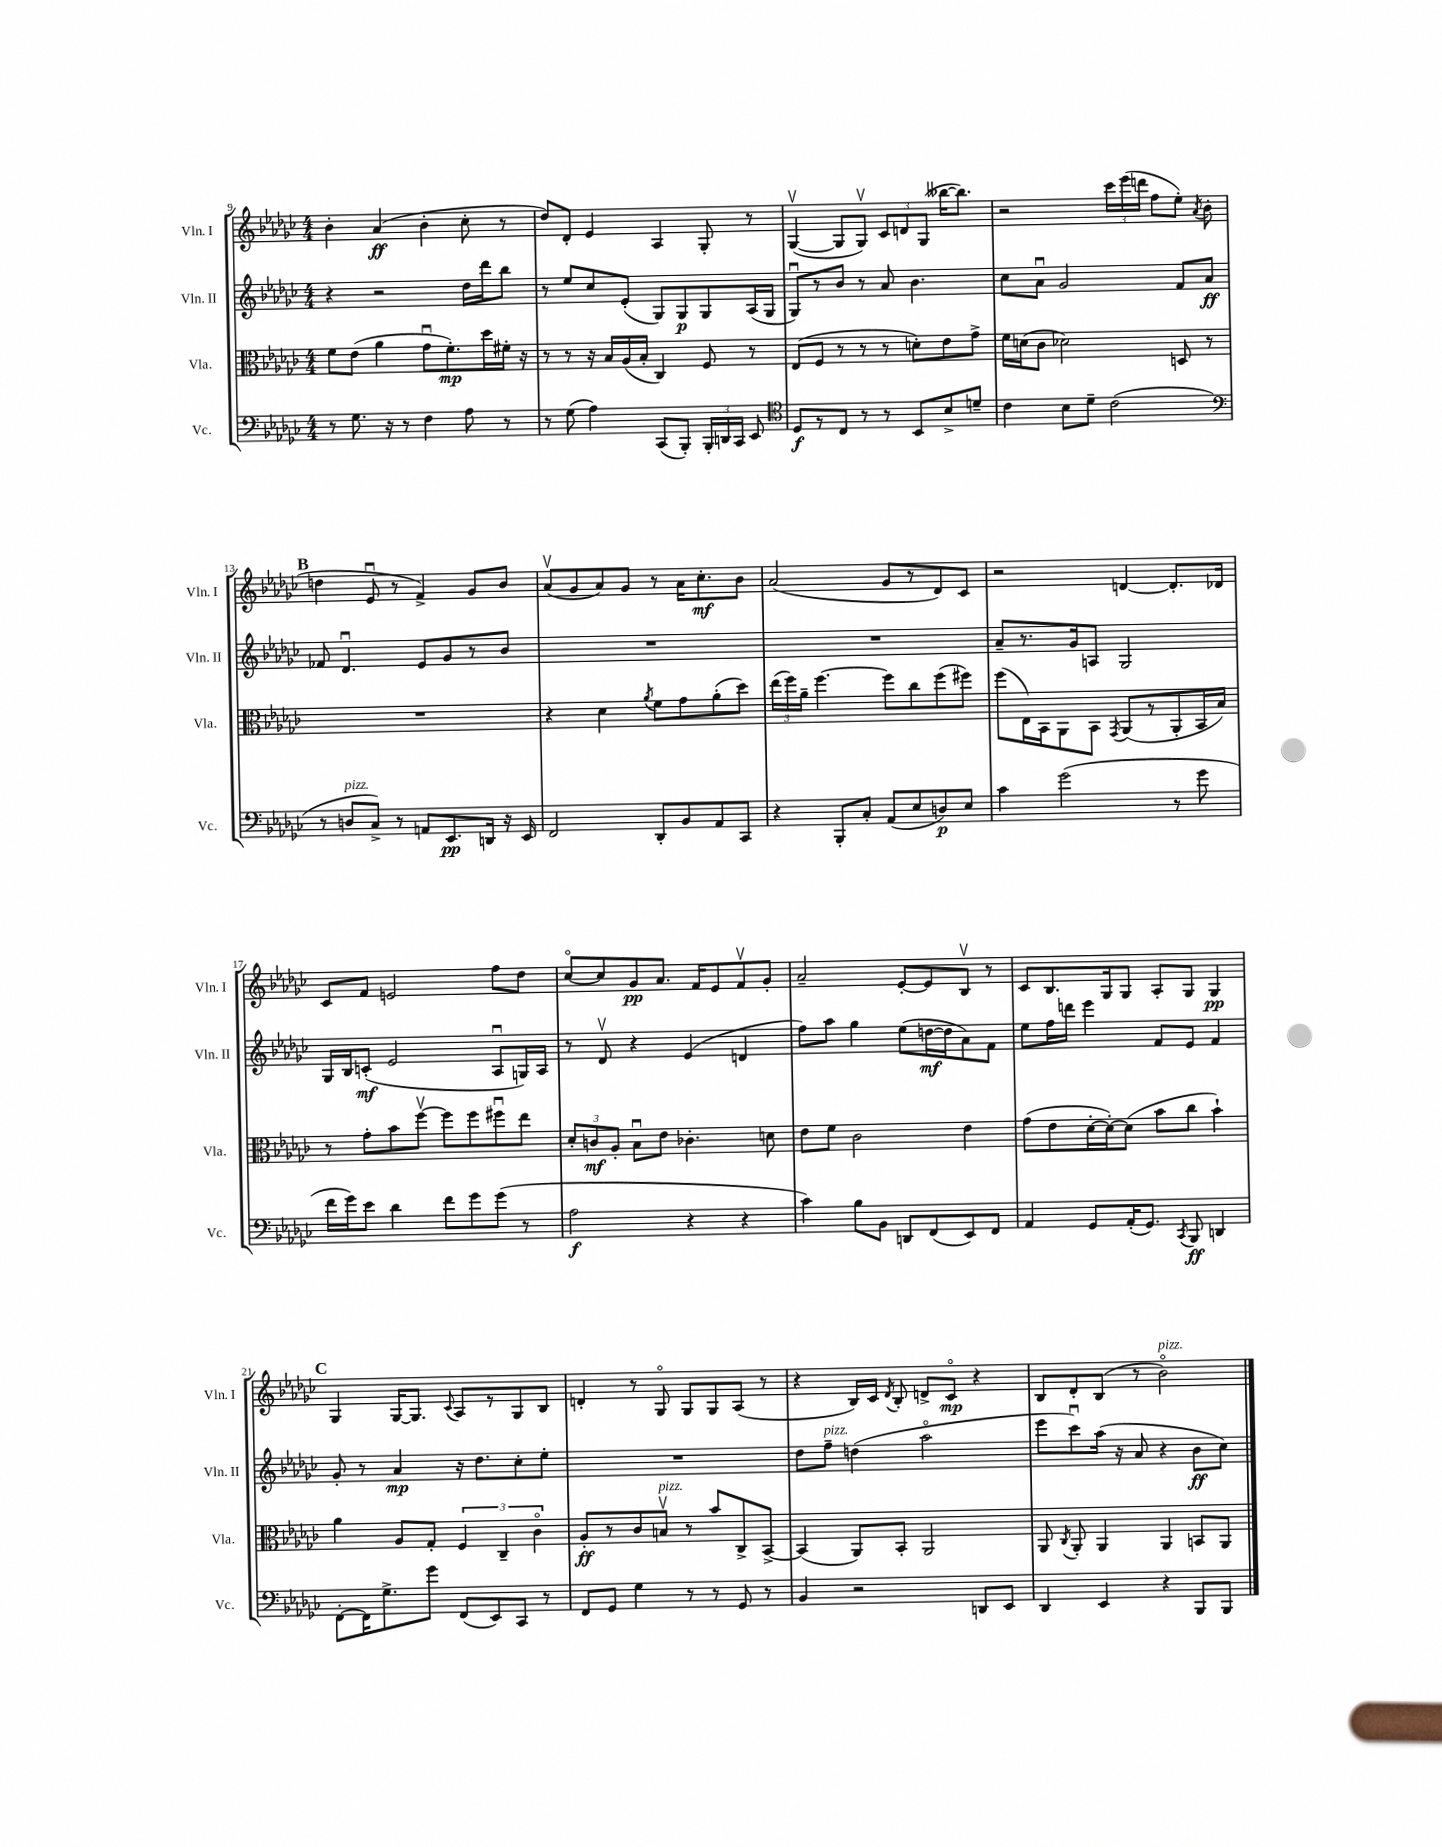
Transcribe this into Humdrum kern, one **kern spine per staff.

**kern	**dynam	**kern	**dynam	**kern	**dynam	**kern	**dynam
*part4	*part4	*part3	*part3	*part2	*part2	*part1	*part1
*staff4	*staff4	*staff3	*staff3	*staff2	*staff2	*staff1	*staff1
*I"Vc.	*	*I"Vla.	*	*I"Vln. II	*	*I"Vln. I	*
*I'Vc.	*	*I'Vla.	*	*I'Vln. II	*	*I'Vln. I	*
*clefF4	*	*clefC3	*	*clefG2	*	*clefG2	*
*k[b-e-a-d-g-c-]	*	*k[b-e-a-d-g-c-]	*	*k[b-e-a-d-g-c-]	*	*k[b-e-a-d-g-c-]	*
*M4/4	*	*M4/4	*	*M4/4	*	*M4/4	*
=9	=9	=9	=9	=9	=9	=9	=9
8r	.	8f\L	.	4r	.	4b-'\	.
8.G-\	.	(8e-\J	.	.	.	.	.
.	.	4a-\	.	2r	.	(4a-/	ff
16r	.	.	.	.	.	.	.
8r	.	.	.	.	.	.	.
4F\	.	8g-u\L	.	.	.	4b-'\	.
.	.	8.f'\)	mp	.	.	.	.
8A-\	.	.	.	16dd-\LL	.	8cc-'\	.
.	.	16dd-\L	.	16ddd-\J	.	.	.
8r	.	16f#X'\JJ	.	8bb-\J	.	8r	.
.	.	16r	.	.	.	.	.
=10	=10	=10	=10	=10	=10	=10	=10
8r	.	8r	.	8r	.	8dd-/L)	.
(8G-\	.	8r	.	8ee-/L	.	8d-'/J	.
4A-\)	.	16r	.	8cc-/	.	4e-/	.
.	.	16B-/LL	.	.	.	.	.
.	.	(16A-/	.	(8e-'/J	.	.	.
.	.	16B-'/JJ	.	.	.	.	.
(8CC-/L	.	4C-/)	.	8G-/L)	.	4A-/	.
8BBB-'/J)	.	.	.	8G-/	p	.	.
24BBB-'/LL	.	8F/	.	8G-/	.	8G-'/	.
24DDn/	.	.	.	.	.	.	.
24CC-/JJ	.	.	.	.	.	.	.
8EE-/	.	8r	.	(16A-/L	.	8r	.
.	.	.	.	16G-/JJ	.	.	.
=11	=11	=11	=11	=11	=11	=11	=11
*clefC4	*	*	*	*	*	*	*
8D-/L	f	(8E-/L	.	8G-u/L)	.	([4G-v/	.
8r	.	8F/J	.	8r	.	.	.
8C-/J	.	8r	.	8b-/J	.	8G-/L]	.
8r	.	8r	.	8r	.	8G-v/J)	.
8r	.	8r	.	8a-/	.	12c-/L	.
.	.	.	.	.	.	12dn/	.
8BB-/L	.	8dn'\L)	.	4.b-\	.	.	.
.	.	.	.	.	.	(12G-/J	.
8B-^/	.	8e-\	.	.	.	[16bb--X\KL	.
.	.	.	.	.	.	8.bb--\J])	.
8dn~/J	.	8g-^\J	.	.	.	.	.
=12	=12	=12	=12	=12	=12	=12	=12
4c-\	.	16f\LL	.	8cc-\L	.	2r	.
.	.	(16dn\J	.	.	.	.	.
.	.	8c-\J	.	8a-u\J	.	.	.
8B-\L	.	2d-X\)	.	2g-/	.	.	.
8d-~\J	.	.	.	.	.	.	.
(2c-\	.	.	.	.	.	24ccc-\LL	.
.	.	.	.	.	.	(24eee-\	.
.	.	.	.	.	.	24dddn\JJ	.
.	.	.	.	.	.	8ff\L	.
.	.	8Dn/	.	8f/L	.	8ee-'\J)	.
.	.	.	.	.	.	8qa-/	.
.	.	8r	.	8a-/J	ff	(8b-\	.
!!LO:LB:g=z
!!LO:REH:place=s1:t=B
=13	=13	=13	=13	=13	=13	=13	=13
*clefF4	*	*	*	*	*	*	*
8r	.	1r	.	8f-X/	.	4ddn\	.
!LO:TX:a:i:t=pizz.	!	!	!	!	!	!	!
8Dn/L	.	.	.	4.d-u/	.	.	.
8C-^/J)	.	.	.	.	.	8e-u/	.
8r	.	.	.	.	.	8r	.
8AAn/L	.	.	.	8e-/L	.	4f^/)	.
8.EE-/	pp	.	.	8g-/	.	.	.
.	.	.	.	8r	.	8g-/L	.
16DDn/Jk	.	.	.	.	.	.	.
16r	.	.	.	8b-/J	.	8b-/J	.
16EE-/	.	.	.	.	.	.	.
=14	=14	=14	=14	=14	=14	=14	=14
2FF/	.	4r	.	1r	.	(8a-v/L	.
.	.	.	.	.	.	8g-/	.
.	.	4d-\	.	.	.	8a-/)	.
.	.	.	.	.	.	8g-/J	.
.	.	8qa-/	.	.	.	.	.
8DD-'/L	.	8f\L	.	.	.	8r	.
8BB-/	.	8g-\	.	.	.	16a-\KL	.
.	.	.	.	.	.	8.cc-'\	mf
8AA-/	.	(8a-'\	.	.	.	.	.
8CC-/J	.	8dd-\J)	.	.	.	8b-\J	.
=15	=15	=15	=15	=15	=15	=15	=15
4r	.	(24ee-\LL	.	1r	.	(2a-/	.
.	.	24ff\)	.	.	.	.	.
.	.	24a-~\JJ	.	.	.	.	.
.	.	[4.ff\	.	.	.	.	.
8BBB-'/L	.	.	.	.	.	.	.
8C-'/J	.	.	.	.	.	.	.
(8AA-/L	.	8ff\L]	.	.	.	8g-/L	.
8E-/	.	8cc-\	.	.	.	8r	.
8Dn/)	p	(8ff\	.	.	.	8d-/)	.
8E-/J	.	8ff#X\J)	.	.	.	8c-/J	.
=16	=16	=16	=16	=16	=16	=16	=16
4c-\	.	(8ff\L	.	8a-~/L	.	2r	.
.	.	16E-\L)	.	8.r	.	.	.
.	.	16BB-\J	.	.	.	.	.
(2g-\	.	8AA-\	.	.	.	.	.
.	.	.	.	16g-/k	.	.	.
.	.	8BB-\J	.	8An/J	.	.	.
.	.	8qGG-/	.	.	.	.	.
.	.	(8AA-/L	.	2G-/	.	[4dn/	.
.	.	8r	.	.	.	.	.
8r	.	8AA-'/	.	.	.	8.d'/L]	.
8g-\	.	16BB-/L	.	.	.	.	.
.	.	16B-/JJ)	.	.	.	16d-X/Jk	.
!!LO:LB:g=z
=17	=17	=17	=17	=17	=17	=17	=17
16f\LL	.	8r	.	16G-/LL	.	8c-/L	.
16g-\J)	.	.	.	16B-/J	.	.	.
8e-\J	.	8g-'\L	.	(8cn'/J	mf	8f/J	.
4d-\	.	8b-\	.	2e-/	.	2en/	.
.	.	[8ffv\J	.	.	.	.	.
8f\L	.	8ff\L]	.	.	.	.	.
8g-\	.	8ff\	.	.	.	.	.
(8g-\J	.	8ff#Xu\	.	8A-u/L	.	8ff\L	.
8r	.	8ee-\J	.	16Gn/L)	.	8dd-\J	.
.	.	.	.	16A-/JJ	.	.	.
=18	=18	=18	=18	=18	=18	=18	=18
2A-\	f	12d-'/L	.	8r	.	[8cc-/L	.
.	.	12cn/	mf	.	.	.	.
.	.	.	.	8d-v/	.	8cc-/]	.
.	.	12A-'/J	.	.	.	.	.
.	.	8B-u\L	.	4r	.	8g-/	pp
.	.	8e-\J	.	.	.	8.a-/J	.
4r	.	4.c-X'\	.	(4e-/	.	.	.
.	.	.	.	.	.	16f/KL	.
.	.	.	.	.	.	8e-/	.
4r	.	.	.	4dn/	.	8fv/	.
.	.	8dn\	.	.	.	8g-'/J	.
=19	=19	=19	=19	=19	=19	=19	=19
4c-\)	.	8e-\L	.	8ff\L)	.	2a-~/	.
.	.	8f\J	.	8aa-\J	.	.	.
8B-\L	.	2c-\	.	4gg-\	.	.	.
8BB-\J	.	.	.	.	.	.	.
8DDn/L	.	.	.	(8ee-\L	.	[8e-'/L	.
(8FF/	.	.	.	[16ddn\L	mf	8e-/]	.
.	.	.	.	16dd\J]	.	.	.
8EE-/)	.	4e-\	.	8a-\)	.	8B-v/J	.
8FF/J	.	.	.	8f\J	.	8r	.
=20	=20	=20	=20	=20	=20	=20	=20
4AA-/	.	(8g-\L	.	8ee-\L	.	8c-/L	.
.	.	8e-\	.	16ff\L	.	8.B-/	.
.	.	.	.	16dddn\JJ	.	.	.
8GG-/L	.	[16d-'\L	.	4eee-\	.	.	.
.	.	16d-'\J_)	.	.	.	16G-/k	.
(16AA-'/K	.	(8d-\J]	.	.	.	8G-/J	.
8.GG-/J)	.	.	.	.	.	.	.
.	.	8b-\L	.	8f/L	.	8A-'/L	.
8qCC-/	.	.	.	.	.	.	.
8BBB-/	ff	8cc-\J	.	8e-/J	.	8G-/J	.
4DDn/	.	4b-`\)	.	4f/	.	4G-/	pp
!!LO:LB:g=z
!!LO:REH:place=s1:t=C
=21	=21	=21	=21	=21	=21	=21	=21
[8FF'\L	.	4a-\	.	8g-'/	.	4G-/	.
16FF\K]	.	.	.	8r	.	.	.
8.G-^\	.	.	.	.	.	.	.
.	.	8A-/L	.	4a-/	mp	[16G-/KL	.
.	.	.	.	.	.	8.G-/J]	.
8g-\J	.	8G-'/J	.	.	.	.	.
.	.	.	.	.	.	8qqc-/	.
(8FF/L	.	6F/	.	16r	.	8A-/L	.
.	.	.	.	8.dd-\L	.	.	.
8EE-/)	.	.	.	.	.	8r	.
.	.	6C-~/	.	.	.	.	.
8CC-/J	.	.	.	8cc-'\	.	8G-/	.
.	.	6c-\	.	.	.	.	.
8r	.	.	.	8ee-'\J	.	8B-/J	.
=22	=22	=22	=22	=22	=22	=22	=22
8FF/L	.	8A-'/L	ff	1r	.	4dn'/	.
8GG-/J	.	8r	.	.	.	.	.
4G-\	.	8c-/	.	.	.	8r	.
!	!	!LO:TX:a:i:t=pizz.	!	!	!	!	!
.	.	8Bnv/J	.	.	.	8G-/	.
8r	.	8r	.	.	.	8G-/L	.
8r	.	8b-/L	.	.	.	8G-/	.
8GG-/	.	8C-^/	.	.	.	(8A-/J	.
8r	.	[8BB-^/J	.	.	.	8r	.
=23	=23	=23	=23	=23	=23	=23	=23
4BB-/	.	(4BB-/]	.	8dd-\L	.	4r	.
!	!	!	!	!LO:TX:a:i:t=pizz.	!	!	!
.	.	.	.	8ff~\J	.	.	.
2r	.	8AA-/L)	.	(4ddn\	.	16B-/LL)	.
.	.	.	.	.	.	16c-/JJ	.
.	.	.	.	.	.	8qd-/	.
.	.	8BB-'/J	.	.	.	8B-'/	.
.	.	2AA-/	.	2aa-\	.	8dn^/L	.
.	.	.	.	.	.	8c-/J	mp
8DDn/L	.	.	.	.	.	4r	.
8EE-/J	.	.	.	.	.	.	.
=24	=24	=24	=24	=24	=24	=24	=24
4DD-/	.	8AA-/	.	8eee-\L	.	8B-/L	.
.	.	8qC-/	.	.	.	.	.
.	.	8AA-'/	.	8ccc-u\)	.	8d-'/	.
4EE-/	.	4AA-/	.	(16aa-\Jk	.	(8B-/J	.
.	.	.	.	16r	.	.	.
.	.	.	.	8a-/	.	8r	.
!	!	!	!	!	!	!LO:TX:a:i:t=pizz.	!
4r	.	4AA-/	.	4r	.	2b-\)	.
8BBB-/L	.	8BBn/L	.	8b-\L	ff	.	.
8BBB-/J	.	8AA-/J	.	8cc-\J)	.	.	.
==	==	==	==	==	==	==	==
*-	*-	*-	*-	*-	*-	*-	*-
